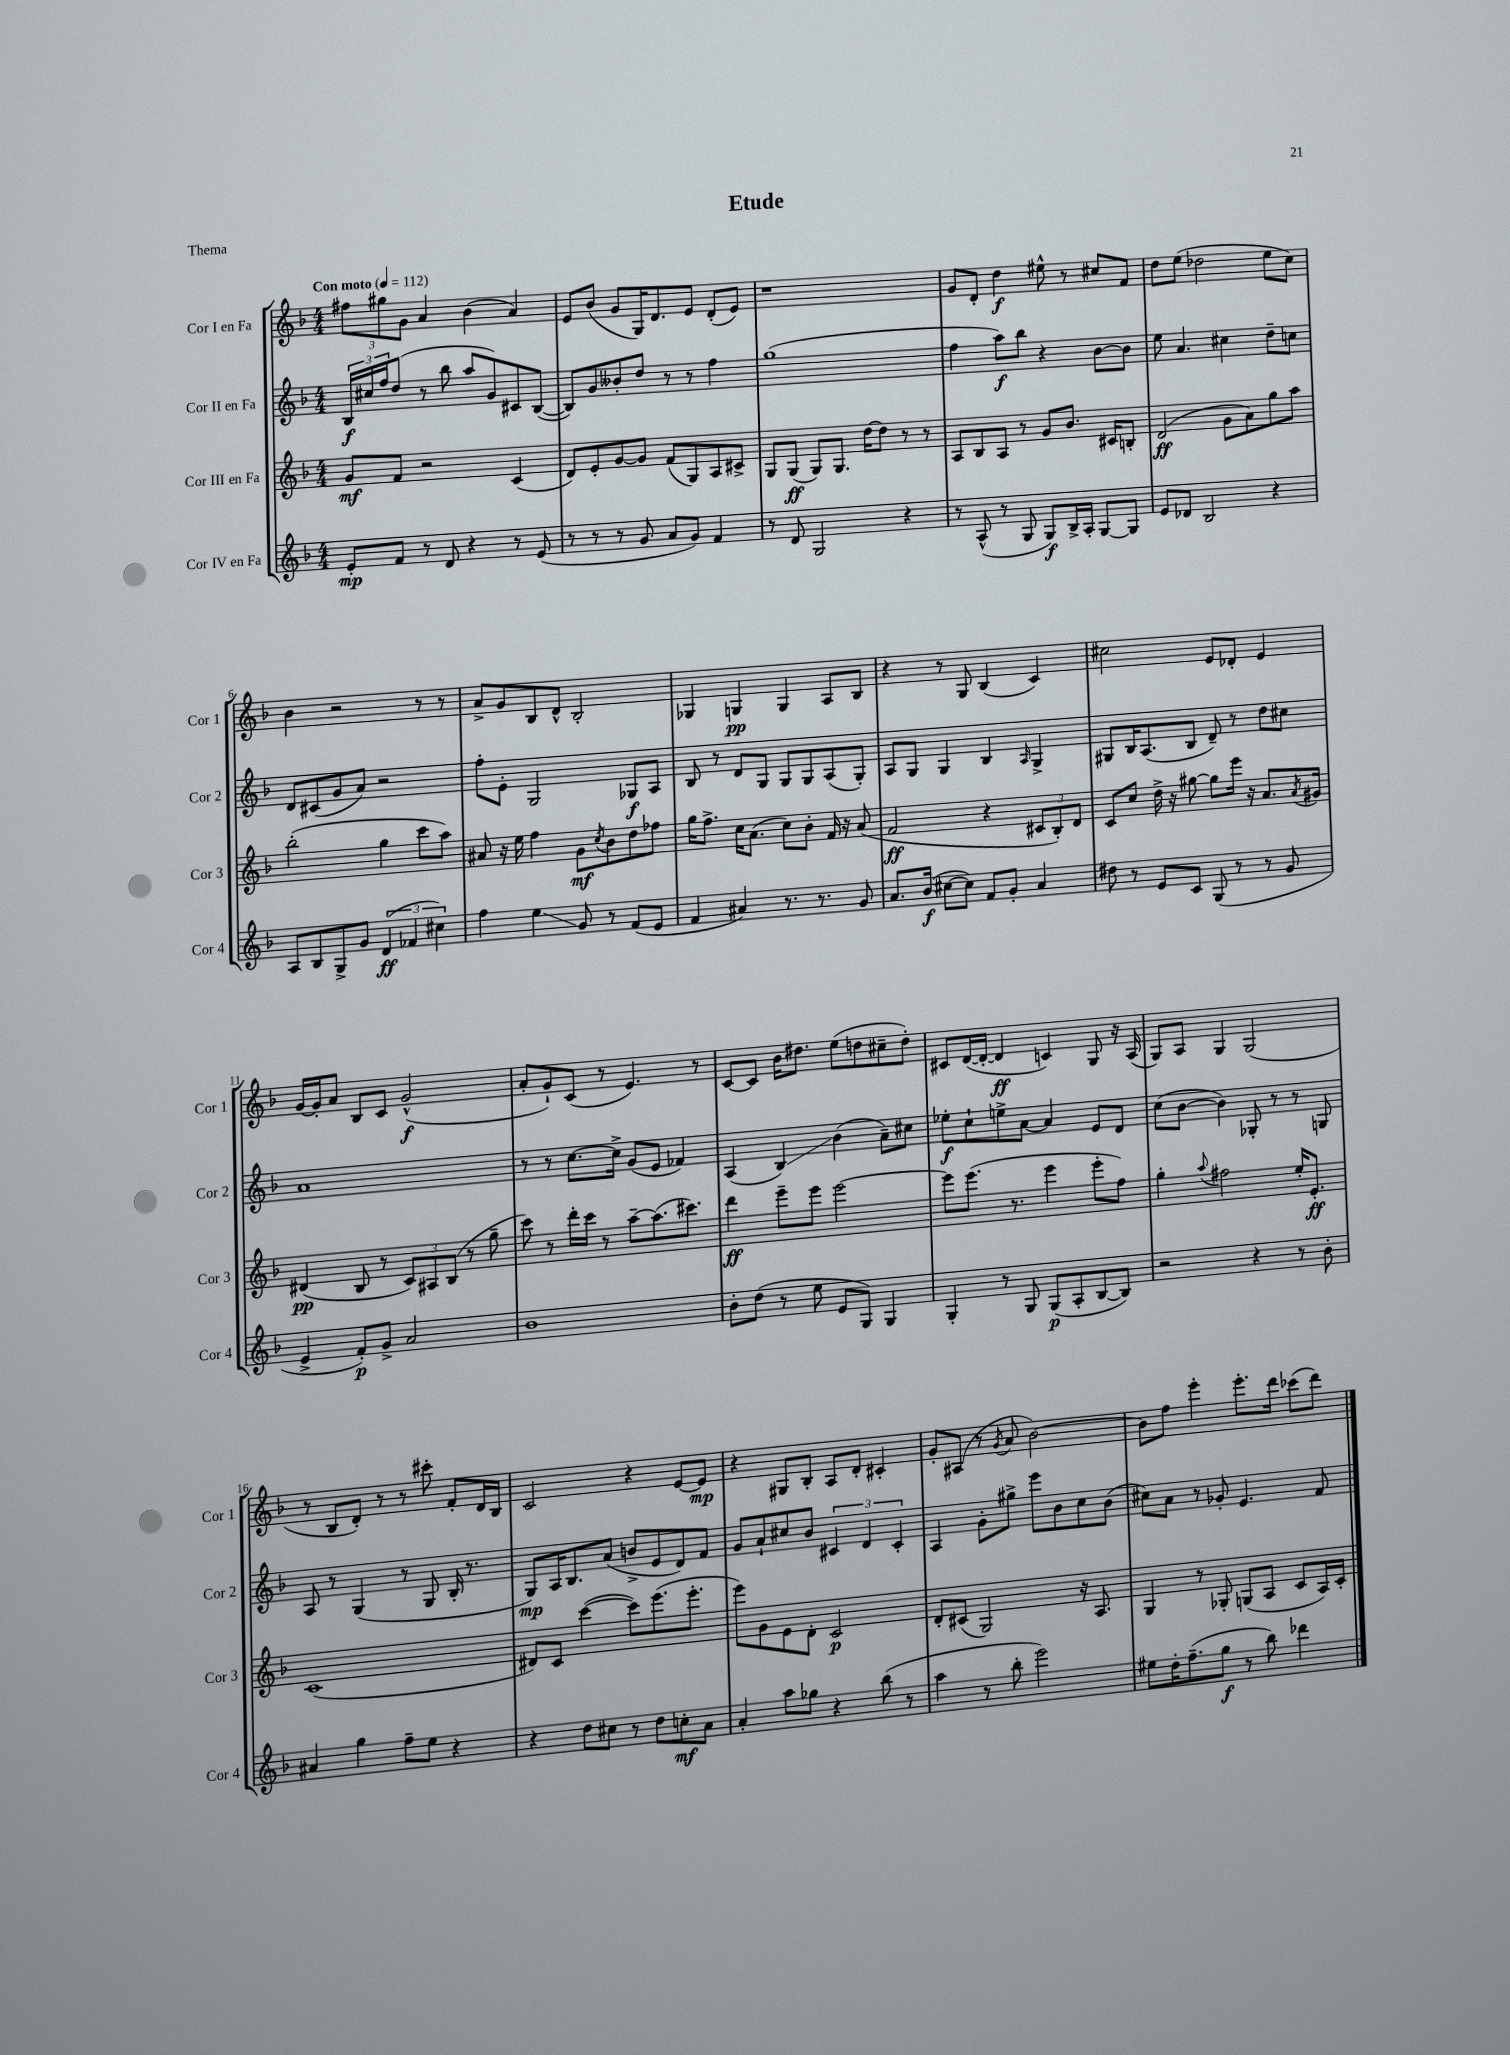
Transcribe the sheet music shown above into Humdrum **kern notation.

**kern	**kern	**kern	**kern
*staff4	*staff3	*staff2	*staff1
*clefG2	*clefG2	*clefG2	*clefG2
*k[b-]	*k[b-]	*k[b-]	*k[b-]
*M4/4	*M4/4	*M4/4	*M4/4
*MM112	*MM112	*MM112	*MM112
8e'	8g	24B-	12ff#
.	.	24cc#	.
.	.	24ff	12gg#
8f	8f	(8dd	.
.	.	.	12g
8r	2r	8r	4a
8d	.	8bb-	.
4r	.	8aa	(4b-
.	.	8g)	.
8r	(4c	8c#	4a)
(8e	.	([8B-	.
=	=	=	=
8r	8d)	8B-])	8e
8r	8e'	8g	(8b-
8r	[8g	8b--'	8g
8g	8g]	8dd	16G)
.	.	.	8.d
8a	(8f	8r	.
8g)	8G)	8r	8e
4f	8A	4ff	(8d'
.	8c#^	.	8e)
=	=	=	=
8r	8G	(1gg	1r
8d	(8G	.	.
2G	8G)	.	.
.	8.G	.	.
.	[16dd	.	.
.	8dd]	.	.
4r	8r	.	.
.	8r	.	.
=	=	=	=
8r	8A	4ff	8g
(8A^^	8B-	.	8d'
8r	8A	8aa)	4dd
8G	8r	8bb-	.
8G)	8g	4r	8ee#^^
16B-^	8.b-	.	8r
16A'	.	.	.
[8G	.	[8b-	8cc#
.	16c#	.	.
8G]	8B'	8b-]	8f
=	=	=	=
8e	(2d	8ee	8dd
8d-	.	4.a	(8ee
2B-	.	.	2dd-
.	8g	4cc#	.
.	8a)	.	.
4r	8gg	8dd~	8ee
.	8aa	8cc	8cc)
=	=	=	=
8A	(2bb-'	8d	4b-
8B-	.	(8c#	.
8G^	.	8g	2r
8g	.	8a)	.
(6d	4gg	2r	.
6f-	.	.	.
.	8ccc	.	8r
6cc#)	.	.	.
.	8aa)	.	8r
=	=	=	=
4ff	8a#	8ff'	8a^
.	16r	8e'	8g
.	16ee	.	.
4ee	4ff	2G	8B-
.	.	.	8d^^
8g	8g	.	2B-'
.	8qcc	.	.
8r	8b-	.	.
(8f	8dd	8G-	.
8e	8ff-	8A	.
=	=	=	=
4f	16gg	8B-	4G-
.	8.ff^	.	.
.	.	8r	.
4a#)	16cc	8d	4G
.	(8.a	.	.
.	.	8G	.
8.r	8cc)	8G	4G
.	8b-'	8G	.
8.r	.	.	.
.	16f	(8A	8A
.	16r	.	.
8g	(8a	8G')	8B-
=	=	=	=
8.a	2f	8A	4r
.	.	8G	.
(16b-	.	.	.
[8cc#	.	4G	8r
8cc#])	.	.	8G
8f	4r	4B-	(4B-
8g'	.	.	.
.	.	16qqA	.
4a	12c#	4G^	4c)
.	12B-')	.	.
.	12d	.	.
=	=	=	=
8dd#	8c	8G#	2cc#
8r	8cc	16B-	.
.	.	(8.A	.
8e	16dd^	.	.
.	16r	.	.
8c	[8gg#	8B-	.
(8G	8gg#]	8d~)	8e
8r	16eee	8r	8d-'
.	16r	.	.
8r	8.a	8dd	4e
8g	.	8cc#	.
.	8qa	.	.
.	16g#	.	.
=	=	=	=
4e^	(4d#	1a	[16g
.	.	.	16g']
.	.	.	8a
8f')	8B-	.	8B-
8g^	8r	.	8c
2a	12c)	.	(2g^^
.	12A#	.	.
.	(12B-	.	.
.	8r	.	.
.	8gg~	.	.
=	=	=	=
1b-	8ccc)	8r	8a'
.	8r	8r	8g`)
.	16ddd'	[8.cc	(8c
.	16ccc	.	.
.	8r	.	8r
.	.	16cc^]	.
.	[8aa~	(8g	4.e)
.	(8.aa]	8e	.
.	.	4f-)	.
.	8.ccc#)	.	.
.	.	.	8r
=	=	=	=
8b-'	4ddd	(4A	[8c
(8dd	.	.	8c]
8r	8eee~	4B-)	16b-
.	.	.	8.dd#
8ee	8eee	.	.
8e	[2eee	(4b-	(8ee
8G)	.	.	8dd
4G	.	8a~)	8cc#~
.	.	8cc#	8dd')
=	=	=	=
4G'	8eee]	8ee-'	8c#
.	(8.eee	8cc`	([16d
.	.	.	16d'_
8r	.	8ee^	4d]
.	8.r	.	.
8G	.	[8a	.
(8G	4eee	4a]	4c)
8A'	.	.	.
[8B-	8eee'	8e	8G
8B-])	8ff)	8d	16r
.	.	.	(16A
=	=	=	=
2r	4gg'	(8cc	8G)
.	.	[8b-	8A
.	8qqaa	.	.
.	2ff#	4b-])	4G
4r	.	8G-'	(2G
.	.	8r	.
8r	16ee'	8r	.
.	8.e'	.	.
8b-'	.	8G	.
=	=	=	=
4a#	(1c	8A	8r
.	.	8r	8B-
4gg	.	(4G	8d')
.	.	.	8r
8ff~	.	8r	8r
8ee	.	8G	8ccc#'
4r	.	16B-'	8f'
.	.	8.r	.
.	.	.	16d
.	.	.	16B-
=	=	=	=
4r	8d#)	8G)	2c
.	8c	16A	.
.	.	8.B-	.
8dd	([4ccc	.	.
8cc#	.	(8a	.
8r	8ccc])	8b^	4r
8dd	(8.eee	8e	.
8cc'	.	8d)	[8e
.	8.eee'	.	.
8a	.	8f	8e]
=	=	=	=
4a'	8eee)	8g	4r
.	8g	8a`	.
8aa	8e	8cc#	8G#
8gg-	8d'	8b-	8B-'
4r	2c	6c#	8A
.	.	.	8d'
.	.	6d	.
(8bb-	.	.	4c#'
.	.	6c#'	.
8r	.	.	.
=	=	=	=
4aa	8d'	4A	8g'
.	(8c#	.	(8A#
8r	2G)	8g'	8r
.	.	.	8qg
8bb-'	.	8gg#^	8a
2eee)	.	8eee	[2b-)
.	.	8b-	.
.	16r	8cc	.
.	8.A	.	.
.	.	(8b-	.
=	=	=	=
8ee#	4G	8cc#)	8b-]
16dd'	.	8a	8ff
(8.ff~	.	.	.
.	8r	8r	4eee'
8gg	8G-'	8g-'	.
8r	(8G	4.e	8.eee'
8bb-)	8A	.	.
.	.	.	16ddd
4ddd-	8c	.	(8ccc-
.	16A)	8f	8ddd)
.	16c'	.	.
==	==	==	==
*-	*-	*-	*-
